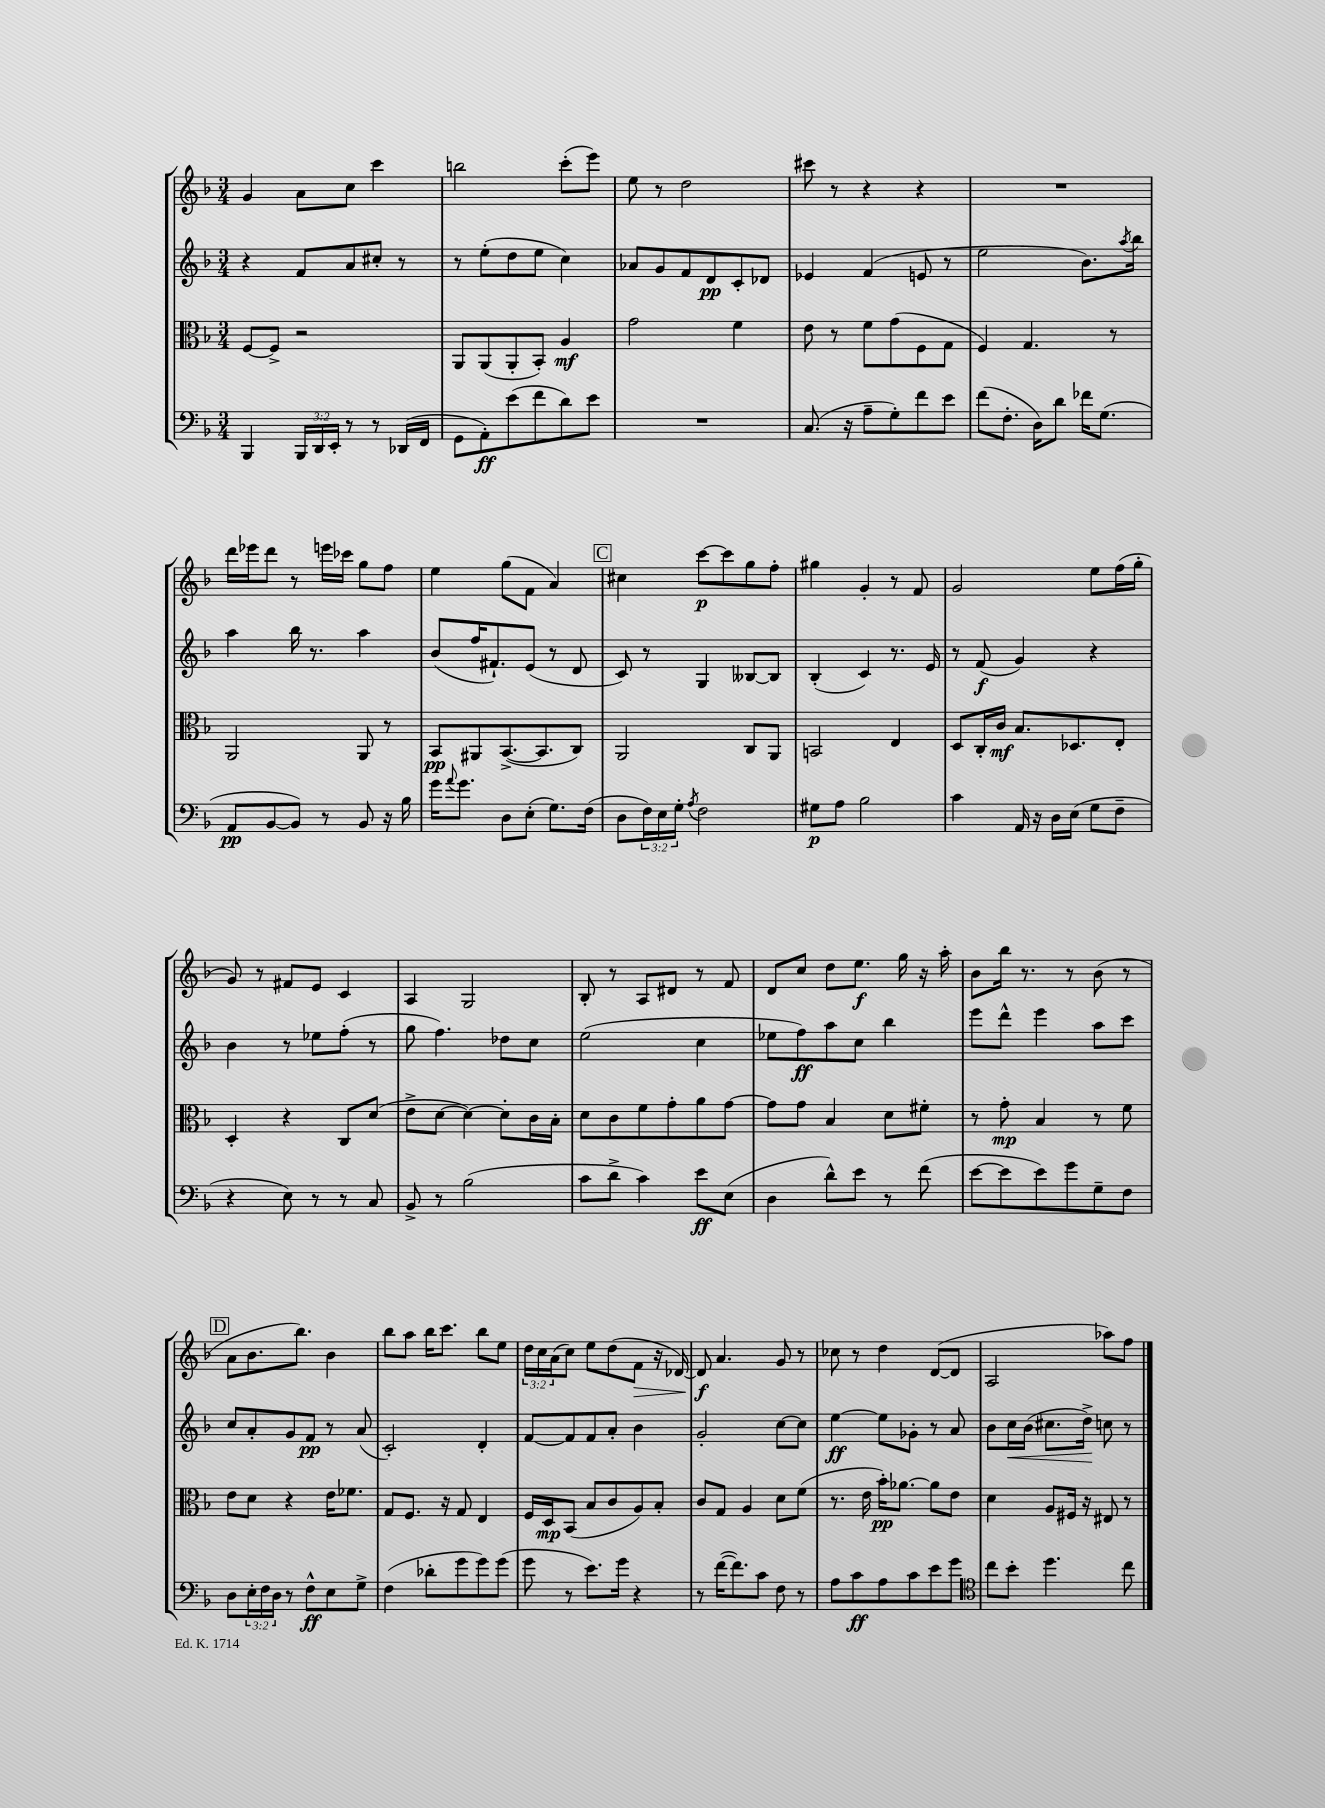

**kern	**dynam	**kern	**dynam	**kern	**dynam	**kern	**dynam
*part4	*part4	*part3	*part3	*part2	*part2	*part1	*part1
*staff4	*staff4	*staff3	*staff3	*staff2	*staff2	*staff1	*staff1
*clefF4	*	*clefC3	*	*clefG2	*	*clefG2	*
*k[b-]	*	*k[b-]	*	*k[b-]	*	*k[b-]	*
*M3/4	*	*M3/4	*	*M3/4	*	*M3/4	*
=33	=33	=33	=33	=33	=33	=33	=33
4BBB-/	.	[8F/L	.	4r	.	4g/	.
.	.	8F^/J]	.	.	.	.	.
24BBB-/LL	.	2r	.	8f/L	.	8a\L	.
24DD/	.	.	.	.	.	.	.
24EE'/JJ	.	.	.	.	.	.	.
8r	.	.	.	8a/	.	8cc\J	.
8r	.	.	.	8cc#X'/J	.	4ccc\	.
(16DD-X/LL	.	.	.	8r	.	.	.
16FF/JJ	.	.	.	.	.	.	.
=34	=34	=34	=34	=34	=34	=34	=34
8GG\L	.	8AA/L	.	8r	.	2bbn\	.
8AA'\)	ff	(8AA/	.	(8ee'\L	.	.	.
(8e\	.	8AA'/	.	8dd\	.	.	.
8f\	.	8BB-'/J)	.	8ee\J	.	.	.
8d\)	.	4A/	mf	4cc\)	.	(8ccc'\L	.
8e\J	.	.	.	.	.	8eee\J)	.
=35	=35	=35	=35	=35	=35	=35	=35
2.r	.	2g\	.	8a-X/L	.	8ee\	.
.	.	.	.	8g/	.	8r	.
.	.	.	.	8f/	.	2dd\	.
.	.	.	.	8d/	pp	.	.
.	.	4f\	.	8c'/	.	.	.
.	.	.	.	8d-X/J	.	.	.
=36	=36	=36	=36	=36	=36	=36	=36
(8.C/	.	8e\	.	4e-X/	.	8ccc#X\	.
.	.	8r	.	.	.	8r	.
16r	.	.	.	.	.	.	.
8A~\L	.	8f\L	.	(4f/	.	4r	.
8G'\)	.	(8g\	.	.	.	.	.
8f\	.	8F\	.	8en/	.	4r	.
8e\J	.	8G\J	.	8r	.	.	.
=37	=37	=37	=37	=37	=37	=37	=37
(8f\L	.	4F/)	.	2ee\	.	2.r	.
8.F'\J	.	.	.	.	.	.	.
.	.	4.G/	.	.	.	.	.
16D\KL)	.	.	.	.	.	.	.
8d\J	.	.	.	.	.	.	.
16f-X\KL	.	.	.	8.b-\L)	.	.	.
(8.G\J	.	.	.	.	.	.	.
.	.	8r	.	.	.	.	.
.	.	.	.	8qaa/	.	.	.
.	.	.	.	16bb-\Jk	.	.	.
!!LO:LB:g=z
=38	=38	=38	=38	=38	=38	=38	=38
8AA/L	pp	2AA/	.	4aa\	.	16ddd\LL	.
.	.	.	.	.	.	16eee-X\J	.
[8BB-/	.	.	.	.	.	8ddd\J	.
8BB-/J])	.	.	.	16bb-\	.	8r	.
.	.	.	.	8.r	.	.	.
8r	.	.	.	.	.	16eeen\LL	.
.	.	.	.	.	.	16ccc-X\JJ	.
8BB-/	.	8AA/	.	4aa\	.	8gg\L	.
16r	.	8r	.	.	.	8ff\J	.
16B-\	.	.	.	.	.	.	.
=39	=39	=39	=39	=39	=39	=39	=39
16g\KL	.	8BB-/L	pp	(8b-/L	.	4ee\	.
8qqa/	.	.	.	.	.	.	.
8.g\J	.	.	.	.	.	.	.
.	.	8AA#X/	.	16ff/K	.	.	.
.	.	.	.	8.f#X`/)	.	.	.
8D\L	.	([8.BB-^/	.	.	.	(8gg\L	.
(8E'\J	.	.	.	(8e/J	.	8f\J	.
.	.	8.BB-/]	.	.	.	.	.
8.G\L)	.	.	.	8r	.	4a/)	.
.	.	8C/J)	.	8d/	.	.	.
(16F\Jk	.	.	.	.	.	.	.
!!LO:REH:place=s1:t=C
=40	=40	=40	=40	=40	=40	=40	=40
8D\L	.	2AA/	.	8c/)	.	4cc#X\	.
24F\L)	.	.	.	8r	.	.	.
24E\	.	.	.	.	.	.	.
24G'\JJ	.	.	.	.	.	.	.
8qA/	.	.	.	.	.	.	.
2F\	.	.	.	4G/	.	[8ccc\L	p
.	.	.	.	.	.	8ccc\]	.
.	.	8C/L	.	[8B--X/L	.	8gg\	.
.	.	8AA/J	.	8B--/J]	.	8ff'\J	.
=41	=41	=41	=41	=41	=41	=41	=41
8G#X\L	p	2BBn/	.	(4B-'/	.	4gg#X\	.
8A\J	.	.	.	.	.	.	.
2B-\	.	.	.	4c/)	.	4g'/	.
.	.	4E/	.	8.r	.	8r	.
.	.	.	.	.	.	8f/	.
.	.	.	.	16e/	.	.	.
=42	=42	=42	=42	=42	=42	=42	=42
4c\	.	8D/L	.	8r	.	2g/	.
.	.	16C'/L	.	(8f/	f	.	.
.	.	16c/JJ	mf	.	.	.	.
16AA/	.	8.B-/L	.	4g/)	.	.	.
16r	.	.	.	.	.	.	.
16D\LL	.	.	.	.	.	.	.
(16E\JJ	.	8.D-X/	.	.	.	.	.
8G\L	.	.	.	4r	.	8ee\L	.
8F~\J	.	8E'/J	.	.	.	(16ff\L	.
.	.	.	.	.	.	16gg'\JJ	.
!!LO:LB:g=z
=43	=43	=43	=43	=43	=43	=43	=43
4r	.	4D'/	.	4b-\	.	8g/)	.
.	.	.	.	.	.	8r	.
8E\)	.	4r	.	8r	.	8f#X/L	.
8r	.	.	.	8ee-X\L	.	8e/J	.
8r	.	8C/L	.	(8ff'\J	.	4c/	.
8C/	.	(8d/J	.	8r	.	.	.
=44	=44	=44	=44	=44	=44	=44	=44
8BB-^/	.	8e^\L	.	8gg\	.	4A/	.
8r	.	[8d\J	.	4.ff\)	.	.	.
(2B-\	.	4d\_)	.	.	.	2G/	.
.	.	8d'\L]	.	8dd-X\L	.	.	.
.	.	16c\L	.	8cc\J	.	.	.
.	.	16B-'\JJ	.	.	.	.	.
=45	=45	=45	=45	=45	=45	=45	=45
8c\L	.	8d\L	.	(2ee\	.	8B-'/	.
8d^\J	.	8c\	.	.	.	8r	.
4c\)	.	8f\	.	.	.	8A/L	.
.	.	8g'\	.	.	.	8d#X/J	.
8e\L	ff	8a\	.	4cc\	.	8r	.
(8E\J	.	[8g\J	.	.	.	8f/	.
=46	=46	=46	=46	=46	=46	=46	=46
4D\	.	8g\L]	.	8ee-X\L	.	8d/L	.
.	.	8g\J	.	8ff\)	ff	8cc/J	.
8d^^\L)	.	4B-/	.	8aa\	.	8dd\L	.
8e\J	.	.	.	8cc\J	.	8.ee\J	f
8r	.	8d\L	.	4bb-\	.	.	.
.	.	.	.	.	.	16gg\	.
(8f\	.	8f#X'\J	.	.	.	16r	.
.	.	.	.	.	.	16aa'\	.
=47	=47	=47	=47	=47	=47	=47	=47
[8e\L	.	8r	.	8eee\L	.	8b-\L	.
8e\]	.	8g'\	mp	8ddd^^\J	.	16bb-\Jk	.
.	.	.	.	.	.	8.r	.
8e\)	.	4B-/	.	4eee\	.	.	.
8g\	.	.	.	.	.	8r	.
8G~\	.	8r	.	8aa\L	.	(8b-\	.
8F\J	.	8f\	.	8ccc\J	.	8r	.
!!LO:LB:g=z
!!LO:REH:place=s1:t=D
=48	=48	=48	=48	=48	=48	=48	=48
8D\L	.	8e\L	.	8cc/L	.	8a\L	.
24E'\L	.	8d\J	.	8a'/	.	8.b-\	.
24F\	.	.	.	.	.	.	.
24D\JJ	.	.	.	.	.	.	.
8r	.	4r	.	8g/	.	.	.
.	.	.	.	.	.	8.bb-\J)	.
8F^^\L	ff	.	.	8f/J	pp	.	.
8E\	.	16e\KL	.	8r	.	4b-\	.
.	.	8.f-X\J	.	.	.	.	.
8G^\J	.	.	.	(8a/	.	.	.
=49	=49	=49	=49	=49	=49	=49	=49
(4F\	.	8G/L	.	2c'/)	.	8bb-\L	.
.	.	8.F/J	.	.	.	8aa\J	.
8d-X'\L	.	.	.	.	.	16bb-\KL	.
.	.	16r	.	.	.	8.ccc\J	.
8g\	.	8G/	.	.	.	.	.
8g\)	.	4E/	.	4d'/	.	8bb-\L	.
(8g\J	.	.	.	.	.	8ee\J	.
=50	=50	=50	=50	=50	=50	=50	=50
8g\	.	16F/LL	.	[8f/L	.	24dd\LL	.
.	.	.	.	.	.	24cc\	.
.	.	16D/J	mp	.	.	.	.
.	.	.	.	.	.	(24a\J	.
8r	.	(8BB-/J	.	8f/]	.	8cc\J)	.
8.e\L)	.	8B-/L	.	8f/	.	8ee\L	.
.	.	8c/	.	8a'/J	.	(8dd\	.
16g\Jk	.	.	.	.	.	.	.
!	!	!	!	!	!	!	!LO:HP:b
4r	.	8A/)	.	4b-\	.	8f\J	>
.	.	8B-'/J	.	.	.	16r	.
.	.	.	.	.	.	[16d-X/)	.
=51	=51	=51	=51	=51	=51	=51	=51
8r	.	8c/L	.	2g'/	.	8d-/]	f
([16f\KL	.	8G/J	.	.	.	4.a/	]
8.f\])	.	.	.	.	.	.	.
.	.	4A/	.	.	.	.	.
8c\J	.	.	.	.	.	.	.
8F\	.	8d\L	.	[8cc\L	.	8g/	.
8r	.	(8f\J	.	8cc\J]	.	8r	.
=52	=52	=52	=52	=52	=52	=52	=52
8A\L	.	8.r	.	[4ee\	ff	8cc-X\	.
8c\	ff	.	.	.	.	8r	.
.	.	16e\	.	.	.	.	.
8A\	.	16b-'\KL)	pp	8ee\L]	.	4dd\	.
.	.	[8.a-X\J	.	.	.	.	.
8c\	.	.	.	8g-X'\J	.	.	.
8e\	.	8a-\L]	.	8r	.	([8d/L	.
8g\J	.	8e\J	.	8a/	.	8d/J]	.
=53	=53	=53	=53	=53	=53	=53	=53
*clefC4	*	*	*	*	*	*	*
8cc\L	.	4d\	.	8b-\L	.	2A/	.
!	!	!	!	!	!LO:HP:b	!	!
8b-'\J	.	.	.	16cc\L	<	.	.
.	.	.	.	(16b-\JJ	.	.	.
4.dd\	.	8A/L	.	8.cc#X\L	.	.	.
.	.	16F#X/Jk	.	.	.	.	.
.	.	16r	.	16dd^\Jk)	.	.	.
.	.	8E#X/	.	8ccn\	[	8aa-X\L)	.
8cc\	.	8r	.	8r	.	8ff\J	.
==	==	==	==	==	==	==	==
*-	*-	*-	*-	*-	*-	*-	*-
